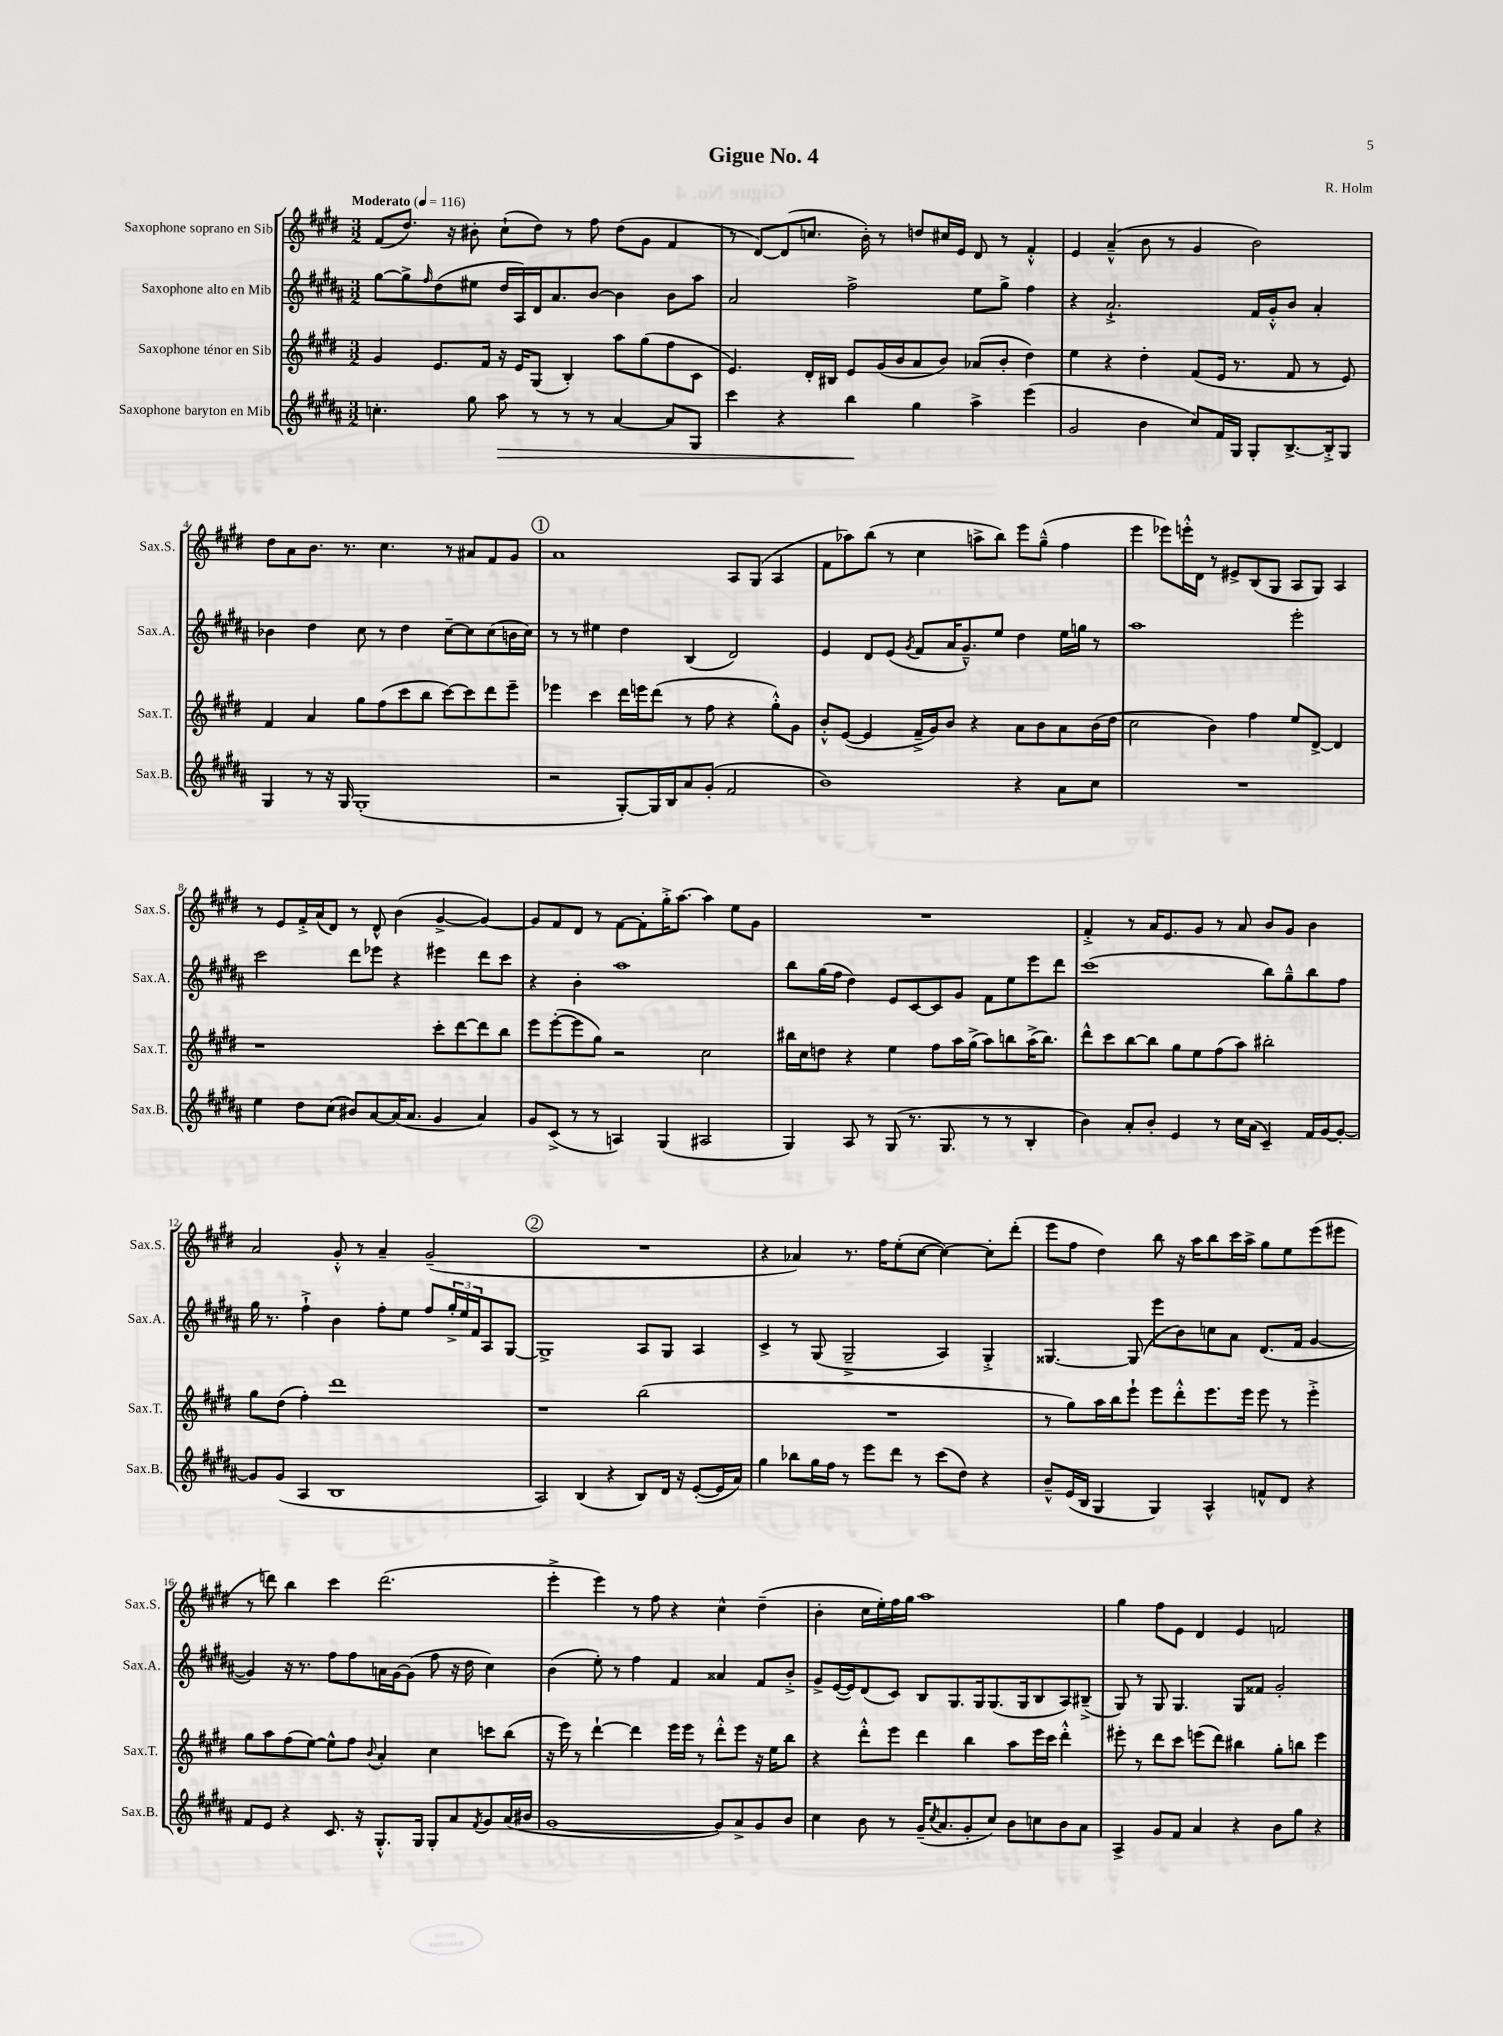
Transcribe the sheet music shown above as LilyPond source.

\header { title = "Gigue No. 4" composer = "R. Holm" }
<<
\new StaffGroup <<
\new Staff = "s0" \with { instrumentName = "Saxophone soprano en Sib" shortInstrumentName = "Sax.S." } {
    \clef treble \key e \major \numericTimeSignature \time 3/2 \tempo "Moderato" 4 = 116
    fis'8( dis''8.) r16 bis'8-. cis''8-!( dis''8) r8 fis''8 dis''8( gis'8 fis'4 |
    r8 dis'8~) dis'8( c''8. b'16-.) r8 d''8 cis''16 e'16 dis'8 r8 fis'4-.-^ |
    e'4 a'4---^( b'8 r8 gis'4 b'2) |
    dis''8 a'8 b'8. r8. cis''4. r8 ais'8 fis'8 gis'8 |
    \mark \markup { \circle "1" } a'1 a8 gis8( a4 |
    fis'8 aes''8) b''8( r8 cis''4 a''8-> b''8) e'''8 gis''8---^( fis''4 |
    e'''4 ees'''8) e'''16-.-^ dis'16 r8 eis'8-> b8( gis8 a8 gis8) a4 |
    r8 e'8 fis'16-.-> a'16( dis'8) r8 dis'8-^ b'4( gis'4~-> gis'4~) |
    gis'8 fis'8 dis'8 r8 fis'8~ fis'8-. gis''16-.-> a''8.~ a''4 e''8 gis'8 |
    R1. |
    fis'4-.-> r8 a'16 e'8. gis'8 r8 a'8 b'8 gis'8 b'4 |
    a'2 gis'8-.-^ r8 a'4-- gis'2--( |
    \mark \markup { \circle "2" } R1. |
    r4 aes'4) r8. fis''16 e''8-.( cis''8~ cis''4~) cis''8-. dis'''8-.( |
    e'''8 fis''8 dis''4) b''8 r16 a''16 b''8 cis'''16 a''16-> gis''8 e''8 e'''8( eis'''8 |
    r8 d'''8) b''4 cis'''4 d'''2.( |
    e'''4-.-> e'''4) r8 fis''8 r4 cis''4-^ dis''4--( |
    b'4-. cis''16 e''16-.) fis''16 gis''16 a''1 |
    gis''4 fis''8 e'8 dis'4 e'4 f'2 \bar "|." |
}
\new Staff = "s1" \with { instrumentName = "Saxophone alto en Mib" shortInstrumentName = "Sax.A." } {
    \clef treble \key b \major \numericTimeSignature \time 3/2
    gis''8~ gis''8-> \grace { fis''16 } dis''8( eis''8 dis''16 ais16) dis'16 ais'8. b'8~ b'4 b'8 ais''8 |
    ais'2 fis''2-> e''8 gis''8-> fis''4 |
    r4 ais'2.-!-> fis'16 gis'16-.-^ b'8 ais'4-. |
    bes'4 dis''4 cis''8 r8 dis''4 cis''8~-- cis''8 cis''8( b'16 cis''16) |
    \mark \markup { \circle "1" } r8 r8 eis''4 dis''4 b4( dis'2) |
    e'4 dis'8 e'8( \acciaccatura { gis'8 } fis'8 ais'16 gis'8.---^) e''8 dis''4 e''16 g''16 r8 |
    ais''1 e'''2-. |
    cis'''2 dis'''8 ees'''8 r4 eis'''4 dis'''8 cis'''8 |
    r4 b'4-. ais''1 |
    b''8 gis''16( fis''16 dis''4) e'8 cis'8~ cis'8 gis'8 fis'8 e''8 e'''8 dis'''8 |
    cis'''1( b''8) gis''8---^ b''8 fis''8 |
    gis''16 r8. fis''4-!-> b'4 fis''8-. e''8 fis''8 \tuplet 3/2 { gis''16-.-> e''16 fis'16 } ais8 gis8~ |
    \mark \markup { \circle "2" } gis1-> ais8 gis8 ais4 |
    cis'4-> r8 gis8( gis2---> ais4) gis4-.-> |
    gisis4.~ gisis8( e'''8 b'8) c''8 ais'8 dis'8.( fis'16 gis'4~ |
    gis'4) r16 r8. fis''8 fis''8 a'16 gis'16~ gis'8( fis''8 r16 dis''16 cis''4) |
    b'4( e''8-.) r8 fis''4 fis'4 aisis'4 fis'8 b'8-.-> |
    gis'8-> e'16~( e'16) dis'8( cis'8) b8 gis8. gis16 gis8.( gis16 b8 ais8) bis8--->( |
    gis8) r8 gis8 gis4. gis8 fisis'8 gis'2-. \bar "|." |
}
\new Staff = "s2" \with { instrumentName = "Saxophone ténor en Sib" shortInstrumentName = "Sax.T." } {
    \clef treble \key e \major \numericTimeSignature \time 3/2
    gis'4 e'8. fis'16 r16 e'16 gis8( b4-.) a''8 gis''8( fis''8 cis'8 |
    e'4.) dis'16-. bis16 e'8 gis'16( b'16 a'8 b'8) aes'8( b'8-. dis''4) |
    e''4 r4 dis''4-. fis'8( e'16 r8. fis'8 r8 e'8) |
    fis'4 a'4 gis''8 fis''8( cis'''8 b''8 cis'''8~) cis'''8 dis'''8 e'''8-- |
    \mark \markup { \circle "1" } ees'''4 cis'''4 dis'''16 e'''16 dis'''8( r8 fis''8 r4 gis''8-.-^) gis'8 |
    b'8-.-^ e'8~( e'4 fis'16---> gis'16) b'8 r4 a'8 b'8 a'8 b'16( dis''16 |
    cis''2 b'4) fis''4 e''8 dis'8~-> dis'4 |
    r1 cis'''8-. dis'''8~ dis'''8 b''8 |
    e'''8 e'''8~-.( e'''8 gis''8) r2 cis''2 |
    bis''16 cis''16 d''8 r4 e''4 fis''8 a''16 gis''16->( a''8) b''8 a''16->( b''8.) |
    dis'''8-^ cis'''8 b''8~ b''8 gis''8 e''8 fis''8( a''8) bis''2-. |
    gis''8 dis''8( fis''4-.) dis'''1 |
    \mark \markup { \circle "2" } r1 b''2( |
    R1. |
    r8 gis''8) a''16 b''16 e'''8-! e'''8 dis'''8-.-^ e'''8. e'''16 e'''8 r8 e'''4-.-> |
    gis''8 a''8 fis''8( e''8~) e''8-^ fis''8 \appoggiatura { b'8 } a'4-. cis''4 c'''8 b''8( |
    r16 e'''16) r8 dis'''4~-! dis'''4 e'''16 e'''16 r8 dis'''8-.-^ e'''8 r16 e''16 b''8 |
    r4 dis'''8-.-^ e'''8 dis'''4 b''4 a''8 e'''16 cis'''16 dis'''4-.-^ |
    eis'''8-. r8 dis'''8 cis'''8 e'''8( dis'''8) bis''4 gis''8-. b''8 e'''4 \bar "|." |
}
\new Staff = "s3" \with { instrumentName = "Saxophone baryton en Mib" shortInstrumentName = "Sax.B." } {
    \clef treble \key b \major \numericTimeSignature \time 3/2
    c''4.-. gis''8 ais''8\> r8 r8 r8 ais'4~ ais'8 gis8 |
    cis'''4 r4 b''4\! gis''4 ais''4-> e'''4( |
    gis'2 b'4 cis''8) fis'16 gis16 gis8-. b8.~-> b16-.-> gis8 |
    gis4 r8 r16 gis16 gis1-.( |
    \mark \markup { \circle "1" } r2 gis8~-.) gis16 b16 ais'8 gis'8-.( fis'2 |
    b'1) r4 ais'8 cis''8 |
    R1. |
    e''4 dis''8 cis''8( bis'8) ais'8~ ais'16( ais'8. gis'4 ais'4) |
    gis'8 cis'8->( r8 r8 a4) gis4( ais2 |
    gis4) ais8 r8 gis8( r8. gis8. r8 r8 b4-. |
    b'4) ais'8-. b'8-. e'4 r8 cis''16 ais'16( cis'4--) fis'16 gis'16~ gis'8~-. |
    gis'8 gis'8( ais4 b1 |
    \mark \markup { \circle "2" } ais2) b4( r4 b8) dis'16 r16 e'8~-.( e'16 ais'16) |
    gis''4 bes''8 gis''16 fis''16 r8 e'''8 dis'''8 r8 cis'''8( dis''8) r4 |
    b'8---^ e'16( b16 gis4 gis4) ais4-^ f'8-^ dis'8 r4 |
    fis'8 e'8 r4 cis'8. r16 gis8.-.-^ gis16 gis8-. ais'8 \acciaccatura { fis'8 } gis'8 ais'16( bis'16 |
    gis'1~ gis'8) ais'8-> gis'8 b'8 |
    cis''4 b'8 r8 gis'16--( \acciaccatura { cis''8 } ais'8. gis'8-. cis''8) b'8 c''8 b'8 ais'8 |
    ais4-> gis'8 fis'8 ais'4 r4 b'8 gis''8 r4 \bar "|." |
}
>>
>>
